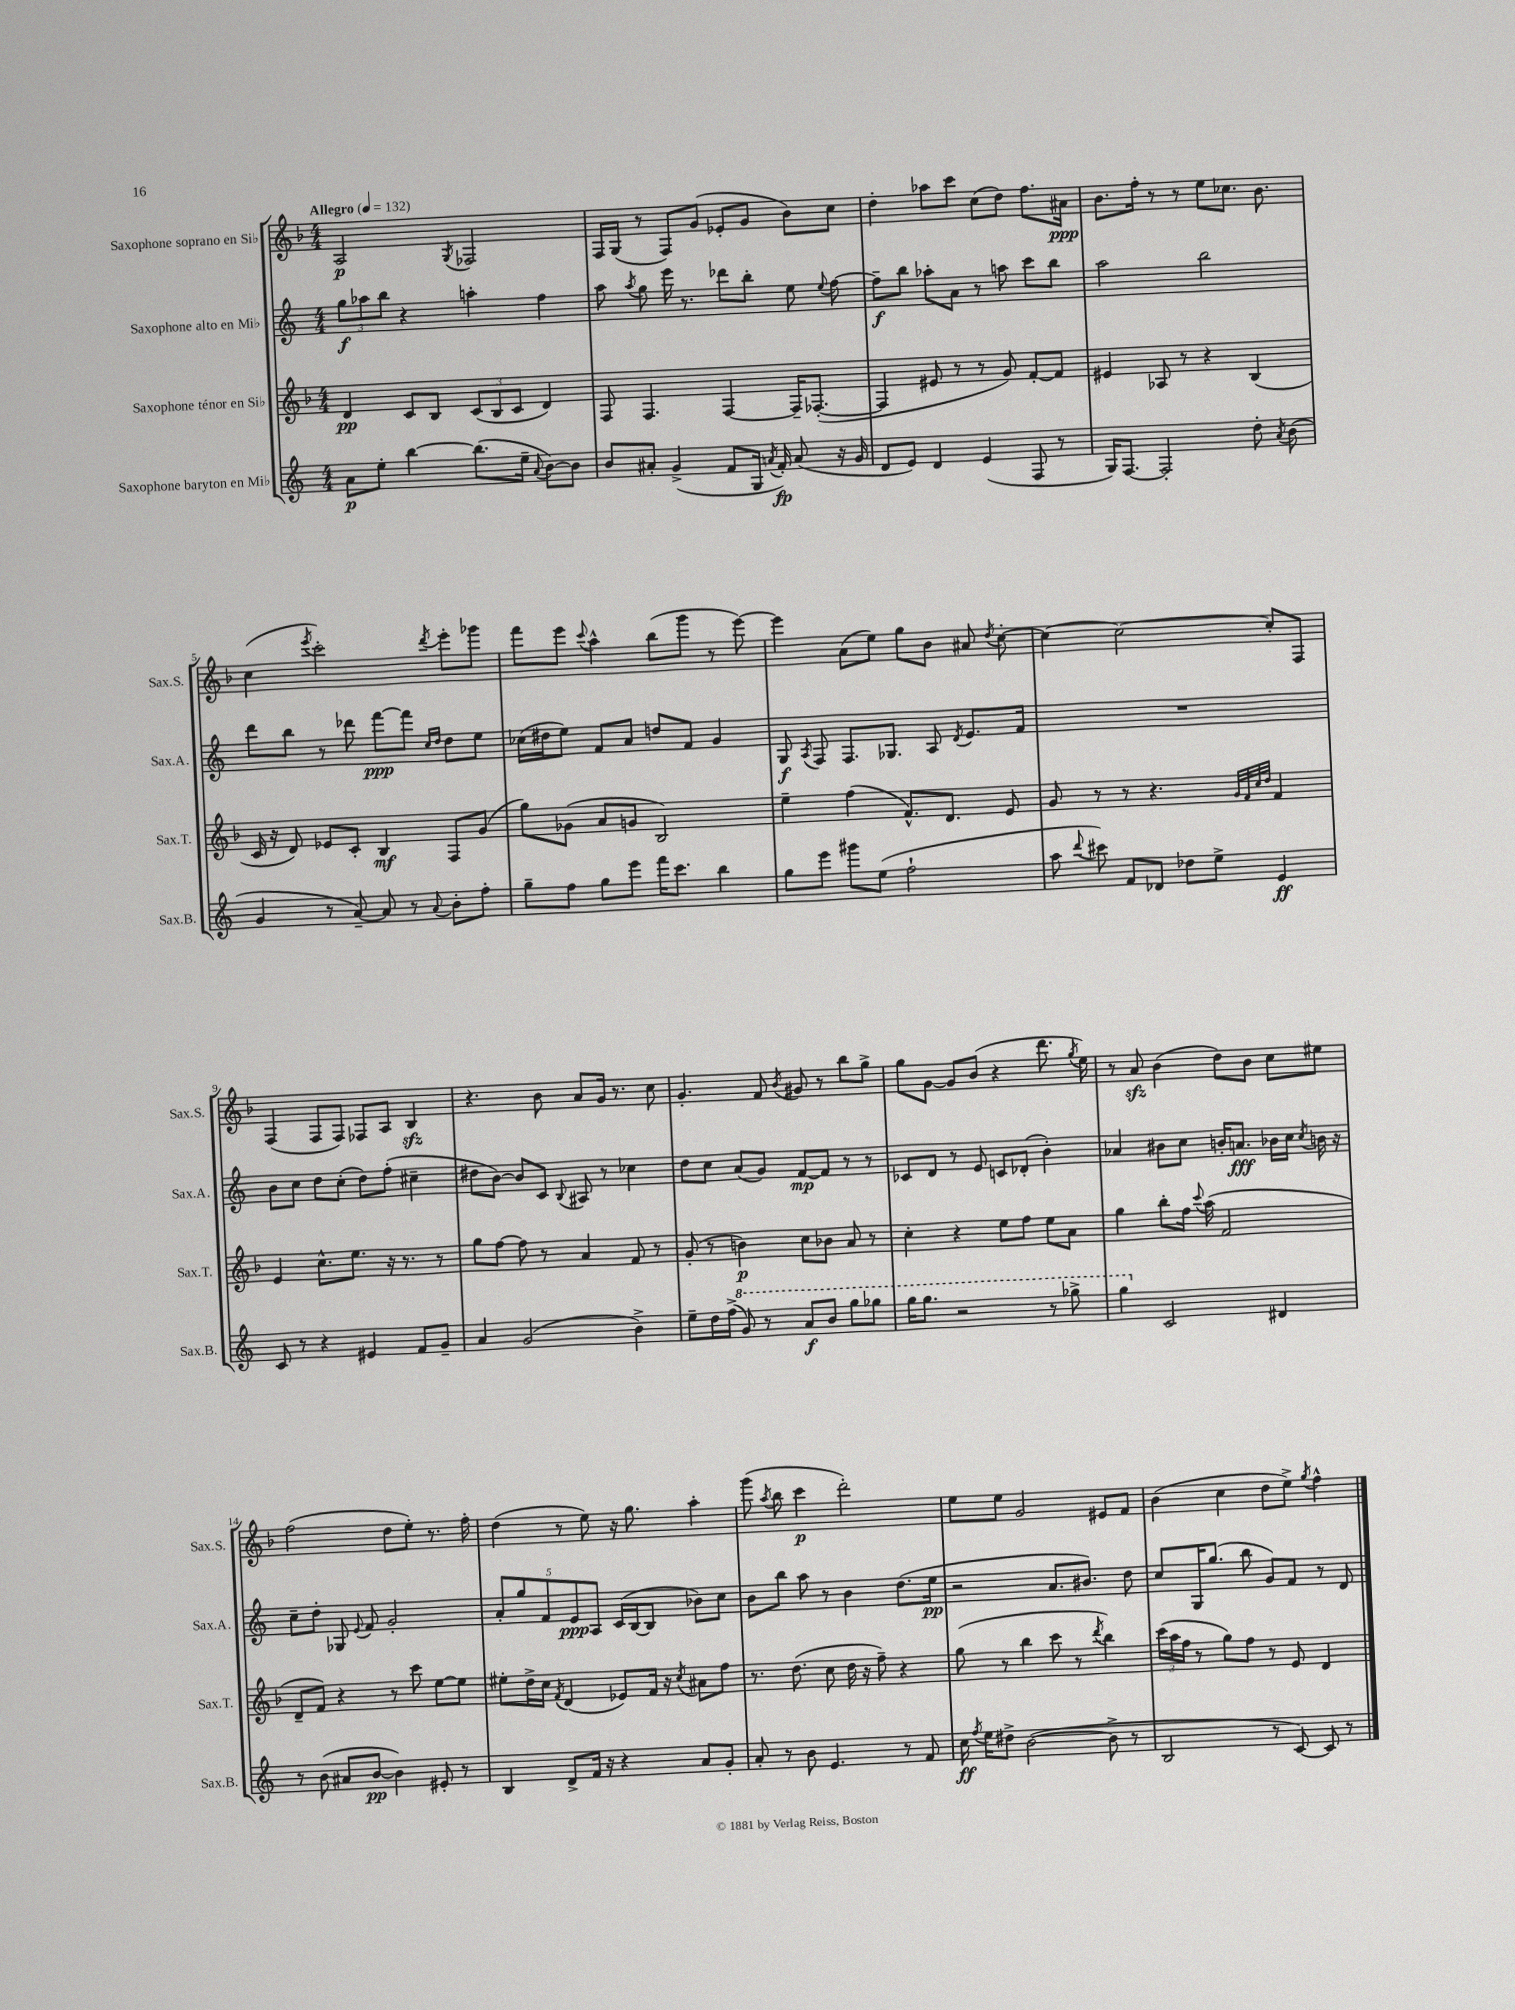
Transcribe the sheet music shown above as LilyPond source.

<<
\new StaffGroup <<
\new Staff = "s0" \with { instrumentName = "Saxophone soprano en Sib" shortInstrumentName = "Sax.S." } {
    \clef treble \key f \major \numericTimeSignature \time 4/4 \tempo "Allegro" 4 = 132
    \autoBeamOff a2\p \acciaccatura { g8 } fes2 |
    f16[ g16]( r8 f8[) g'8]( ees'8[-. g'8] bes'8[) c''8] |
    d''4-. aes''8[ c'''8] c''8[( d''8]) f''8.[ ais'16]\ppp |
    bes'8.[ f''16]-. r8 r8 e''8[ ces''8.] bes'8. |
    c''4( \acciaccatura { e'''8 } c'''2-.) \acciaccatura { d'''8 } e'''8[-. ges'''8] |
    f'''8[ e'''8] \appoggiatura { c'''8 } a''4-^ bes''8[( g'''8] r8 e'''8~) |
    e'''4 a'8[( e''8]) g''8[ bes'8] ais'8 \acciaccatura { d''8 } c''8~-. |
    c''4~ c''2~ c''8[-. f8] |
    f4( f8[ f8]) fes8[ a8] bes4\sfz |
    r4. bes'8 a'8[ g'16] r8. c''8 |
    g'4.-. f'8 \acciaccatura { bes'8 } gis'8 r8 bes''8[ g''8]-> |
    g''8[ g'8]~ g'8[ bes'8]( r4 d'''8. \acciaccatura { g''8 } e''16) |
    r8 a'8\sfz bes'4( d''8[) bes'8] c''8[ eis''8] |
    f''2( d''8[ e''8]-.) r8. f''16-. |
    d''4( r8 e''8) r16 g''8. a''4-. |
    g'''8( \acciaccatura { a''8 } bes''8 c'''4\p d'''2-.) |
    e''8[ e''8] g'2 eis'8[ f'8] |
    bes'4( c''4 d''8[ e''8]->) \acciaccatura { g''8 } f''4-^ \bar "|." |
}
\new Staff = "s1" \with { instrumentName = "Saxophone alto en Mib" shortInstrumentName = "Sax.A." } {
    \clef treble \key c \major \numericTimeSignature \time 4/4
    \autoBeamOff \tuplet 3/2 { g''8[\f aes''8 b''8] } r4 a''4-. f''4 |
    a''8 \acciaccatura { a''8 } g''8 e'''16 r8. des'''8[ b''8]-. e''8 \appoggiatura { e''8 } f''8~ |
    f''8[--\f b''8] aes''8[-. a'8] r8 a''8 c'''8[ b''8] |
    a''2 b''2 |
    d'''8[ b''8] r8 des'''8 f'''8[~\ppp f'''8] \grace { c''16[ d''16] } d''8[ e''8] |
    ces''16[( dis''16 e''8]) f'8[ a'8] d''8[ f'8] g'4 |
    g8\f \acciaccatura { a8 } f8 f8.[ ges8.] a8 \acciaccatura { d'8 } e'8.[ f'16] |
    R1 |
    b'8[ c''8] d''8[ c''8]-.( d''8[) f''8]-.( cis''4-- |
    dis''8[ b'8]~) b'8[ c'8] \appoggiatura { b8 } ais8 r8 ces''4 |
    d''8[ c''8] a'8[( g'8]) f'8[~\mp f'8] r8 r8 |
    ces'8[ d'8] r8 e'8 c'8[ des'8]-.( b'4-.) |
    aes'4 bis'8[ c''8] b'16[-. a'8.]\fff bes'16[ c''16] \acciaccatura { c''8 } b'16 r16 |
    c''8[-- d''8]-. ges8 \appoggiatura { e'8 } f'8 g'2-. |
    \tuplet 5/4 { a'8[-. g''8 f'8 e'8\ppp a8] } c'16[( b16~ b8] bes'8[) c''8] |
    b'8[ b''8] a''8 r8 b'4 d''8.[( e''16]\pp |
    r2 a'8.[ bis'8.]) d''8 |
    c''8[ g16 g''8.]( b''8 g'8[) f'8] r8 d'8 \bar "|." |
}
\new Staff = "s2" \with { instrumentName = "Saxophone ténor en Sib" shortInstrumentName = "Sax.T." } {
    \clef treble \key f \major \numericTimeSignature \time 4/4
    \autoBeamOff d'4\pp c'8[ bes8] \tuplet 3/2 { c'8[( bes8 c'8] } d'4) |
    f8 f4. f4~ f16[-- fes8.]~-.( |
    fes4 eis'8 r8 r8 g'8) f'8[~-. f'8] |
    eis'4 aes8 r8 r4 bes4( |
    c'16 r16 d'8) ees'8[ c'8]-. bes4\mf f8[ g'8]( |
    g''8[) ges'8]( a'8[ g'8] bes2) |
    e''4-- f''4( f'8.[-^) d'8.] e'8 |
    g'8 r8 r8 r4. \grace { g'32[ f'32 c''32 d''32] } f'4 |
    e'4 c''8.[-^ e''8.] r16 r8. r8 |
    g''8[ f''8]~ f''8 r8 a'4 f'8 r8 |
    g'8-.( r8 b'4\p) c''8[ bes'8] a'8 r8 |
    c''4-. r4 e''8[ f''8] e''8[ a'8] |
    g''4 bes''8[-. f''16] \appoggiatura { c'''8 } a''16( f'2 |
    d'8[-- f'8]) r4 r8 c'''8 e''8[~ e''8] |
    eis''8[-. d''16-> c''16] \acciaccatura { f'8 } d'4( ees'8[) f'16] r16 \acciaccatura { c''8 } ais'8[ f''8] |
    r8. d''8.( c''8 d''16 r16 f''8--) r4 |
    g''8( r8 bes''4 c'''8 r8 \acciaccatura { d'''8 } bes''4) |
    \tuplet 3/2 { c'''16[( a''16 f''16] } r8 g''8[) f''8] r8 e'8 d'4 \bar "|." |
}
\new Staff = "s3" \with { instrumentName = "Saxophone baryton en Mib" shortInstrumentName = "Sax.B." } {
    \clef treble \key c \major \numericTimeSignature \time 4/4
    \autoBeamOff a'8[\p e''8]-. b''4~ b''8.[( e''16]-- \appoggiatura { a'8 } b'8[~) b'8] |
    b'8[ ais'8]-. g'4->( f'8[ g16] \acciaccatura { a'8 } f'16-.\fp) a'8( r16 g'16 |
    d'8[ e'8]) d'4 e'4( f8 r8 |
    g16[) f8.]~ f2-. d''8-. \acciaccatura { a'8 } b'8( |
    g'4 r8 a'8~--) a'8 r8 \appoggiatura { a'8 } b'8[-. f''8]-. |
    g''8[-- f''8] g''8[ e'''8] f'''16[ c'''8.] b''4 |
    g''8[ e'''8] gis'''8[ e''8]( f''2-! |
    a''8 \appoggiatura { d'''8 } cis'''8) f'8[ des'8] des''8[ e''8]-> e'4\ff |
    c'8 r8 r4 eis'4 f'8[ g'8]-- |
    a'4 g'2( b'4->) |
    e''8[-- d''16 f''16]->( \ottava #1 g''8) r8 a''8[\f b''8] g'''8[ ges'''8] |
    g'''16[ g'''8.] r2 r8 ges'''8-> |
    g'''4 \ottava #0 c'2 dis'4 |
    r8 b'8( ais'8[ b'8]~\pp b'4) eis'8-. r8 |
    b4 d'8[-> f'16] r16 r4 a'8[ g'8]-. |
    a'8-. r8 b'8 e'4. r8 f'8 |
    c''16\ff \acciaccatura { f''8 } e''16[ dis''8]-> b'2~( b'8-> r8 |
    b2 r8 c'8~) c'8 r8 \bar "|." |
}
>>
>>
